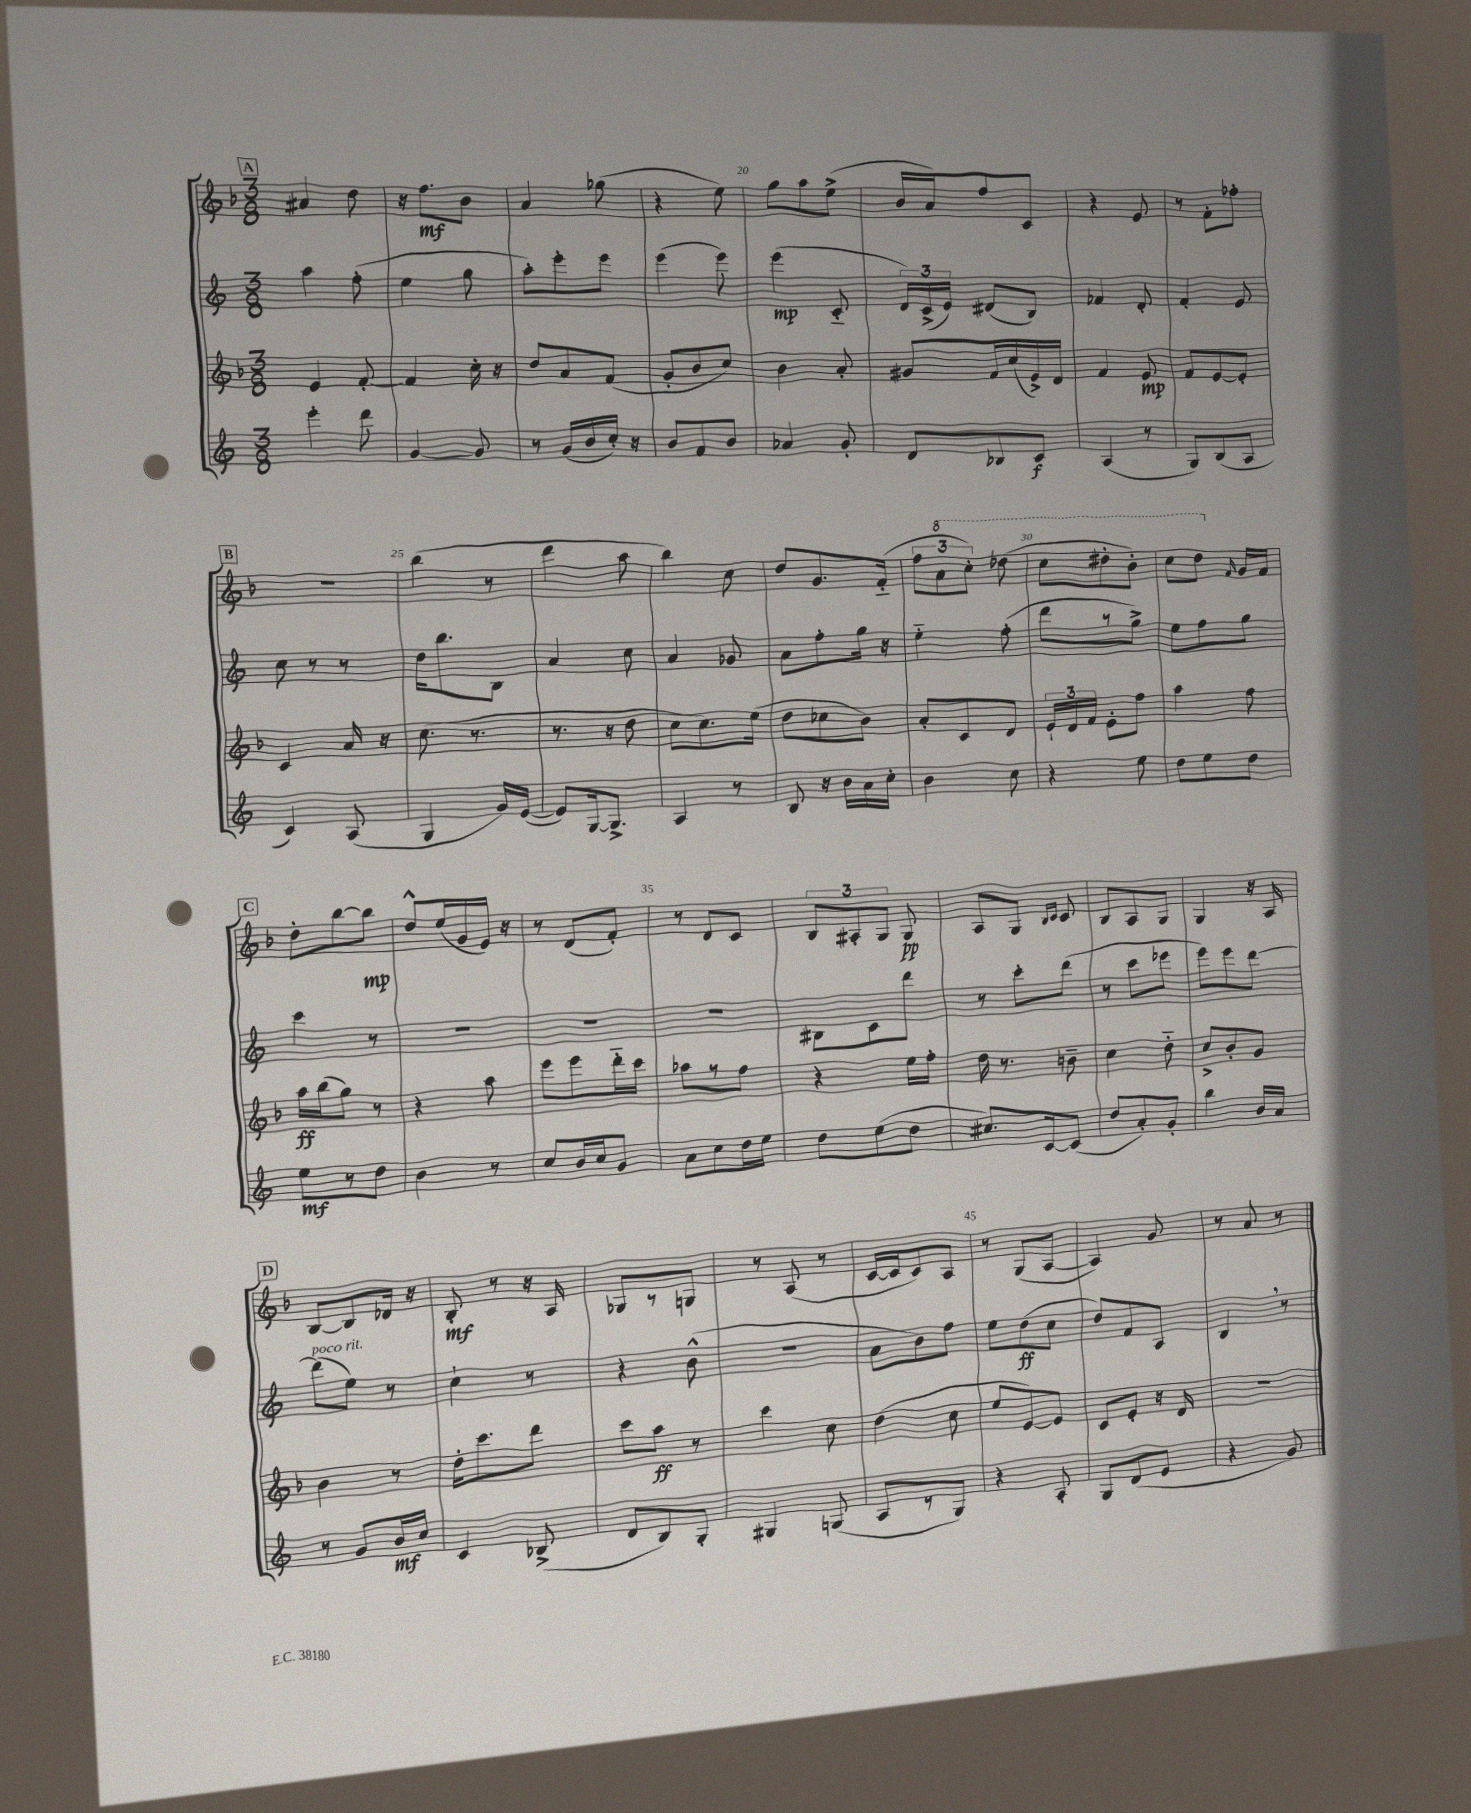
<<
\new StaffGroup <<
\new Staff = "s0" {
    \clef treble \key f \major \numericTimeSignature \time 3/8
    \autoBeamOff \mark \markup { \box "A" } ais'4 d''8 |
    r16 f''8.[\mf bes'8] |
    a'4 ges''8( |
    r4 e''8) |
    g''8[ a''8 e''8]->( |
    bes'16[ a'16) f''8 c'8] |
    r4 e'8 |
    r8 f'8[-. fes''8]-. |
    \mark \markup { \box "B" } R4. |
    bes''4( r8 |
    d'''4 a''8 |
    bes''4) c''8 |
    d''8[ g'8. f'16]-_( |
    \tuplet 3/2 { f''8[ \ottava #1 a''8 c'''8]-.) } des'''8( |
    c'''8[ dis'''8-. bes''8]-.) |
    c'''8[ d'''8] \ottava #0 \grace { f'16 } g'16[ f'16] |
    \mark \markup { \box "C" } d''8[-. bes''8~ bes''8]\mp |
    d''8[-^ e''16( g'16 e'16]) r16 |
    r8 d'8[( f'8]-.) |
    r8 d'8[ c'8] |
    \tuplet 3/2 { bes8[ ais8-. g8] } g8\pp |
    a8[ g8] \grace { bes16[ c'16] } c'8 |
    bes8[ a8 g8] |
    g4 r16 a16 |
    \mark \markup { \box "D" } bes8[~ bes8 des'16] r16 |
    bes8-.\mf r8 r16 a16 |
    ges8[ r8 g8] |
    r8 a8( r8 |
    c'16[~ c'16 c'8) a8] |
    r8 g8[( a8]~ |
    a4) g'8 |
    r8 a'8 r8 \bar "|." |
}
\new Staff = "s1" {
    \clef treble \key c \major \numericTimeSignature \time 3/8
    \autoBeamOff \mark \markup { \box "A" } a''4 f''8-.( |
    e''4 g''8 |
    a''8[-.) e'''8-. e'''8] |
    e'''4( e'''8) |
    e'''4\mp( c'8-_ |
    \tuplet 3/2 { d'16[) c'16->( e'16]) } dis'8[( b8]) |
    fes'4 d'8-. |
    f'4-. e'8 |
    \mark \markup { \box "B" } c''8 r8 r8 |
    d''16[ b''8. b8] |
    a'4 c''8 |
    a'4 ges'8 |
    a'8[ f''8-. g''16] r16 |
    e''4-_ f''8-.( |
    d'''8[ r8 g''8]->) |
    e''8[ f''8 g''8] |
    \mark \markup { \box "C" } c'''4 r8 |
    R4. |
    R4. |
    R4. |
    bis8[ c'8 d'''8] |
    r8 c'''8[-. d'''8]( |
    r8 c'''8[ ees'''8] |
    e'''8[) e'''8 d'''8]~ |
    \mark \markup { \box "D" } d'''8[^\markup { \italic "poco rit." }( e''8]) r8 |
    c''4-! r8 |
    r4 b'8-^( |
    R4. |
    a'8[ b'8) f''8] |
    e''8[ d''8\ff( c''8] |
    d''8[) f'8 a8] |
    b4 \breathe r8 \bar "|." |
}
\new Staff = "s2" {
    \clef treble \key f \major \numericTimeSignature \time 3/8
    \autoBeamOff \mark \markup { \box "A" } e'4 f'8~-. |
    f'4 c''16-. r16 |
    d''8[ a'8 f'8]( |
    g'8[-. bes'8 c''8]) |
    bes'4 a'8-. |
    gis'8[ f'16 c''16( e'16->) d'16] |
    f'4 e'8\mp |
    f'8[ e'8~ e'8]-. |
    \mark \markup { \box "B" } c'4 a'16 r16 |
    c''8.( r8. |
    r8. r16 d''8 |
    c''8[ c''8.) e''16]( |
    d''8[ ces''8 bes'8]) |
    a'8[-. c'8 d'8] |
    \tuplet 3/2 { e'16[-! d'16 f'16] } e'8[-. f''8] |
    a''4 f''8 |
    \mark \markup { \box "C" } a''16[\ff bes''16( g''8]) r8 |
    r4 a''8 |
    e'''8[ e'''8 d'''16-_ c'''16] |
    aes''8[ r8 f''8] |
    r4 e''16[ f''16]-. |
    d''16 r8. b'8-- |
    c''4 d''8-_ |
    c''8[-> bes'8-. g'8] |
    \mark \markup { \box "D" } bes'4 r8 |
    d''16[-. c'''8. d'''8] |
    c'''8[ a''8]\ff r8 |
    c'''4 c''8 |
    d''4( c''8 |
    e''8[ e'8~) e'8] |
    c'8[ e'8]-. r16 d'16 |
    R4. \bar "|." |
}
\new Staff = "s3" {
    \clef treble \key c \major \numericTimeSignature \time 3/8
    \autoBeamOff \mark \markup { \box "A" } e'''4-. d'''8 |
    g'4~ g'8 |
    r8 g'16[( b'16 c''16]-.) r16 |
    b'8[ f'8 b'8] |
    aes'4 g'8-. |
    d'8[ bes8 c'8]\f |
    a4( r8 |
    g8[) b8( a8] |
    \mark \markup { \box "B" } c'4) a8( |
    g4 g'16[) e'16]~( |
    e'8[) g16~ g8.]-> |
    a4 r8 |
    b8 r16 b'16[ a'16 c''16]-. |
    b'4 c''8 |
    r4 e''8 |
    d''8[ e''8 d''8] |
    \mark \markup { \box "C" } e''8[\mf r8 d''8] |
    b'4 r8 |
    c''8[ b'16 c''16 g'8] |
    a'8[ c''8 d''16 e''16] |
    d''8[ e''8( d''8] |
    cis''8.[) c'16~ c'8]( |
    d''8[ a'8-.) g'8]-. |
    b''4 b'16[ a'16] |
    \mark \markup { \box "D" } r8 g'8[ b'16\mf c''16] |
    c'4 bes8->( |
    d'8[ b8) g8]-. |
    gis4 g8( |
    a8[ r8 g8]) |
    r4 a8-. |
    g8[ d'8( e'8] |
    r4 g'8) \bar "|." |
}
>>
>>
\layout { \context { \Score currentBarNumber = #16 \override BarNumber.break-visibility = ##(#f #t #t) barNumberVisibility = #(every-nth-bar-number-visible 5) } }
